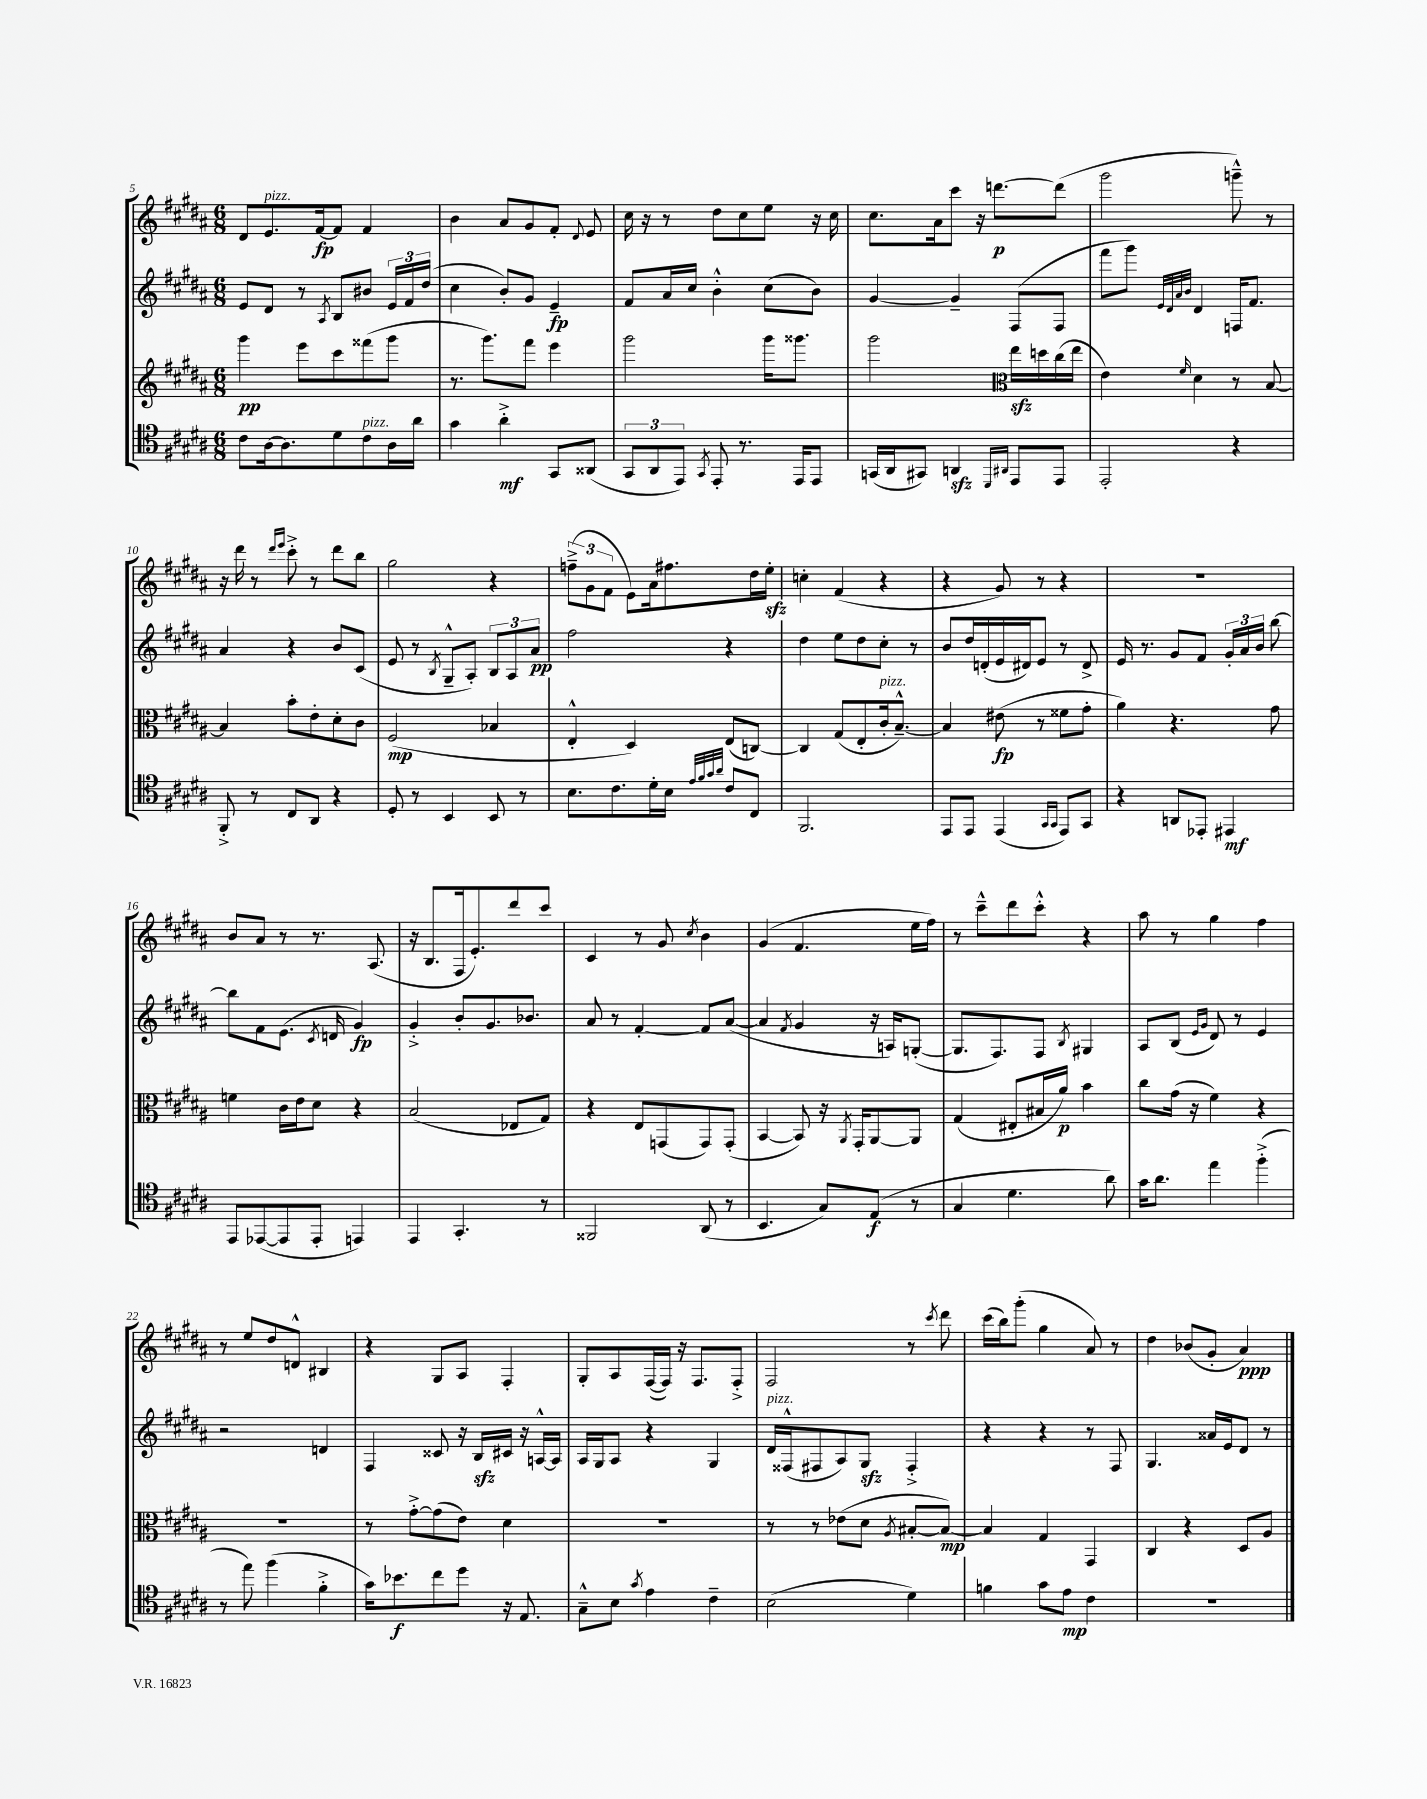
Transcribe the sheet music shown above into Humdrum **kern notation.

**kern	**dynam	**kern	**dynam	**kern	**dynam	**kern	**dynam
*part4	*part4	*part3	*part3	*part2	*part2	*part1	*part1
*staff4	*staff4	*staff3	*staff3	*staff2	*staff2	*staff1	*staff1
*clefC4	*	*clefG2	*	*clefG2	*	*clefG2	*
*k[f#c#g#d#a#]	*	*k[f#c#g#d#a#]	*	*k[f#c#g#d#a#]	*	*k[f#c#g#d#a#]	*
*M6/8	*	*M6/8	*	*M6/8	*	*M6/8	*
=5	=5	=5	=5	=5	=5	=5	=5
8c#\L	.	4ggg#\	pp	8e/L	.	8d#/L	.
!	!	!	!	!	!	!LO:TX:a:i:t=pizz.	!
[16A#\k	.	.	.	8d#/J	.	8.e/	.
8.A#\]	.	.	.	.	.	.	.
.	.	8eee\L	.	8r	.	.	.
.	.	.	.	.	.	[16f#/k	fp
.	.	.	.	8qA#/	.	.	.
8d#\	.	8ccc#\	.	8B/L	.	8f#/J]	.
!LO:TX:a:i:t=pizz.	!	!	!	!	!	!	!
8c#\	.	(8fff##X\	.	8b#X/J	.	4f#/	.
16A#\L	.	8ggg#\J	.	24e/LL	.	.	.
.	.	.	.	24f#/	.	.	.
16a#\JJ	.	.	.	.	.	.	.
.	.	.	.	(24dd#/JJ	.	.	.
=6	=6	=6	=6	=6	=6	=6	=6
4g#\	.	8.r	.	4cc#\	.	4b\	.
.	.	8.ggg#\L)	.	.	.	.	.
4a#'^\	mf	.	.	8b'/L)	.	8a#/L	.
.	.	8fff#\J	.	8g#/J	.	8g#/	.
8GG#/L	.	4eee\	.	4e~/	fp	8f#'/J	.
.	.	.	.	.	.	8qqd#/	.
(8AA##X/J	.	.	.	.	.	8e/	.
=7	=7	=7	=7	=7	=7	=7	=7
12GG#/L	.	2ggg#\	.	8f#/L	.	16cc#\	.
.	.	.	.	.	.	16r	.
12AA#/	.	.	.	.	.	.	.
.	.	.	.	16a#/L	.	8r	.
12EE/J)	.	.	.	.	.	.	.
.	.	.	.	16cc#/JJ	.	.	.
8qGG#/	.	.	.	.	.	.	.
8EE'/	.	.	.	4b'^^\	.	8dd#\L	.
8.r	.	.	.	.	.	8cc#\	.
.	.	16ggg#\KL	.	(8cc#\L	.	8ee\J	.
16EE/KL	.	8.ggg##X\J	.	.	.	.	.
8EE/J	.	.	.	8b\J)	.	16r	.
.	.	.	.	.	.	16cc#\	.
=8	=8	=8	=8	=8	=8	=8	=8
(16GGn/LL	.	2ggg#\	.	[4g#/	.	8.cc#\L	.
16AA#/J	.	.	.	.	.	.	.
8GG#X/J)	.	.	.	.	.	.	.
.	.	.	.	.	.	16a#\k	.
4AAnzz/	.	.	.	4g#~/]	.	8ccc#\J	.
.	.	.	.	.	.	16r	.
.	.	.	.	.	.	[8.dddn\L	p
16qqDD#/LL	.	.	.	.	.	.	.
16qqAA#X/JJ	.	.	.	.	.	.	.
*	*	*clefC3	*	*	*	*	*
8EE/L	.	16eezz\LL	.	(8F#/L	.	.	.
.	.	16ddn\	.	.	.	.	.
8EE/J	.	(16cc#\	.	8F#/J	.	(8ddd\J]	.
.	.	16ee\JJ	.	.	.	.	.
=9	=9	=9	=9	=9	=9	=9	=9
2EE'/	.	4e\)	.	8fff#\L	.	2ggg#\	.
.	.	.	.	8ggg#\J)	.	.	.
.	.	.	.	32qqe/LLL	.	.	.
.	.	.	.	32qqd#/	.	.	.
.	.	.	.	32qqa#/	.	.	.
.	.	16qqf#/	.	32qqb/JJJ	.	.	.
.	.	4d#\	.	4d#/	.	.	.
4r	.	8r	.	16Fn/KL	.	8gggn~^^\)	.
.	.	.	.	8.f#/J	.	.	.
.	.	[8B/	.	.	.	8r	.
!!LO:LB:g=z
=10	=10	=10	=10	=10	=10	=10	=10
8FF#'^/	.	4B/]	.	4a#/	.	16r	.
.	.	.	.	.	.	16ddd#\	.
8r	.	.	.	.	.	8r	.
.	.	.	.	.	.	16qqddd#/LL	.
.	.	.	.	.	.	16qqeee/JJ	.
8C#/L	.	8b'\L	.	4r	.	8ccc#'^\	.
8AA#/J	.	8e'\	.	.	.	8r	.
4r	.	8d#'\	.	8b/L	.	8ddd#\L	.
.	.	8c#\J	.	(8c#/J	.	8bb\J	.
=11	=11	=11	=11	=11	=11	=11	=11
8D#'/	.	(2F#/	mp	8e/	.	2gg#\	.
8r	.	.	.	8r	.	.	.
.	.	.	.	8qB/	.	.	.
4BB/	.	.	.	8G#~^^/L	.	.	.
.	.	.	.	8A#'/J)	.	.	.
8BB/	.	4B-X/	.	12B/L	.	4r	.
.	.	.	.	12A#/	.	.	.
8r	.	.	.	.	.	.	.
.	.	.	.	12a#/J	pp	.	.
=12	=12	=12	=12	=12	=12	=12	=12
8.B\L	.	4E'^^/	.	2ff#\	.	(12ffn~^\L	.
.	.	.	.	.	.	12g#\	.
.	.	.	.	.	.	12f#\J	.
8.c#\	.	.	.	.	.	.	.
.	.	4D#/)	.	.	.	8e\L)	.
16d#'\L	.	.	.	.	.	16a#\k	.
16B\JJ	.	.	.	.	.	8.ff#X\	.
32qqe/LLL	.	.	.	.	.	.	.
32qqf#/	.	.	.	.	.	.	.
32qqg#/	.	.	.	.	.	.	.
32qqa#/JJJ	.	.	.	.	.	.	.
8c#/L	.	(8E/L	.	4r	.	.	.
8C#/J	.	[8Cn/J)	.	.	.	16dd#\L	.
.	.	.	.	.	.	16eezz'\JJ	.
=13	=13	=13	=13	=13	=13	=13	=13
2.FF#/	.	4C/]	.	4dd#\	.	4ccn'\	.
.	.	(8G#/L	.	8ee\L	.	(4f#/	.
.	.	8E'/	.	8dd#\	.	.	.
!	!	!LO:TX:a:i:t=pizz.	!	!	!	!	!
.	.	16c#'/k	.	8cc#'\J	.	4r	.
.	.	[8.B~^^/J)	.	.	.	.	.
.	.	.	.	8r	.	.	.
=14	=14	=14	=14	=14	=14	=14	=14
8EE/L	.	4B/]	.	8b/L	.	4r	.
8EE/J	.	.	.	16dd#/L	.	.	.
.	.	.	.	(16dn'/	.	.	.
(4EE/	.	(8e#X\	fp	16e/	.	8g#/)	.
.	.	.	.	16d#X/J)	.	.	.
.	.	8r	.	8e/J	.	8r	.
16qqGG#/LL	.	.	.	.	.	.	.
16qqGG#/JJ	.	.	.	.	.	.	.
8EE/L)	.	8f##X\L	.	8r	.	4r	.
8GG#/J	.	8g#'\J	.	8d#^/	.	.	.
=15	=15	=15	=15	=15	=15	=15	=15
4r	.	4a#\)	.	16e/	.	2.r	.
.	.	.	.	8.r	.	.	.
8AAn/L	.	4.r	.	8g#/L	.	.	.
8EE-X'/J	.	.	.	8f#/J	.	.	.
4EE#X/	mf	.	.	24g#'/LL	.	.	.
.	.	.	.	24a#/	.	.	.
.	.	.	.	24b/JJ	.	.	.
.	.	8g#\	.	[8bb\	.	.	.
!!LO:LB:g=z
=16	=16	=16	=16	=16	=16	=16	=16
8EE/L	.	4fn\	.	8bb\L]	.	8b/L	.
([8EE-X/	.	.	.	8f#\	.	8a#/J	.
8EE-/]	.	16c#\LL	.	(8.e\J	.	8r	.
.	.	16e\J	.	.	.	.	.
8EE-'/J	.	8d#\J	.	.	.	8.r	.
.	.	.	.	8qc#/	.	.	.
.	.	.	.	16dn/	.	.	.
4EEn/)	.	4r	.	4g#/)	fp	.	.
.	.	.	.	.	.	(8.A#/	.
=17	=17	=17	=17	=17	=17	=17	=17
4EE/	.	(2B/	.	4g#'^/	.	16r	.
.	.	.	.	.	.	8.B/L	.
4.GG#'/	.	.	.	8b'/L	.	16F#/k	.
.	.	.	.	.	.	8.e'/)	.
.	.	.	.	8.g#/	.	.	.
.	.	8E-X/L	.	.	.	8ddd#/	.
.	.	.	.	8.b-X/J	.	.	.
8r	.	8G#/J)	.	.	.	8ccc#/J	.
=18	=18	=18	=18	=18	=18	=18	=18
2FF##X/	.	4r	.	8a#/	.	4c#/	.
.	.	.	.	8r	.	.	.
.	.	8E/L	.	[4f#'/	.	8r	.
.	.	(8GGn/	.	.	.	8g#/	.
.	.	.	.	.	.	8qcc#/	.
(8AA#/	.	8GG/)	.	8f#/L]	.	4b\	.
8r	.	(8GG'/J	.	([8a#/J	.	.	.
=19	=19	=19	=19	=19	=19	=19	=19
4.BB/	.	[4BB/	.	4a#/]	.	(4g#/	.
.	.	.	.	8qf#/	.	.	.
.	.	8BB/])	.	4g#/	.	4.f#/	.
8G#/L)	.	16r	.	.	.	.	.
.	.	8qAA#/	.	.	.	.	.
.	.	16GG#'/KL	.	.	.	.	.
(8E/J	f	[8AA#/	.	16r	.	.	.
.	.	.	.	16An/KL)	.	.	.
8r	.	8AA#/J]	.	([8Gn'/J	.	16ee\LL	.
.	.	.	.	.	.	16ff#\JJ)	.
=20	=20	=20	=20	=20	=20	=20	=20
4G#/	.	(4G#/	.	8.G/L]	.	8r	.
.	.	.	.	.	.	8ccc#~^^\L	.
.	.	.	.	8.F#/)	.	.	.
4.d#\	.	8E#X'/L	.	.	.	8ddd#\	.
.	.	16B#X/L	.	8F#/J	.	8ccc#'^^\J	.
.	.	16a#/JJ)	p	.	.	.	.
.	.	.	.	8qB/	.	.	.
.	.	4b\	.	4G#X/	.	4r	.
8a#\)	.	.	.	.	.	.	.
=21	=21	=21	=21	=21	=21	=21	=21
16g#\KL	.	8cc#\L	.	8A#/L	.	8aa#\	.
8.a#\J	.	.	.	.	.	.	.
.	.	(16g#\Jk	.	(8B/J	.	8r	.
.	.	16r	.	.	.	.	.
.	.	.	.	16qqe/LL	.	.	.
.	.	.	.	16qqg#/JJ	.	.	.
4ee\	.	4f#\)	.	8d#/)	.	4gg#\	.
.	.	.	.	8r	.	.	.
(4ff#'^\	.	4r	.	4e/	.	4ff#\	.
!!LO:LB:g=z
=22	=22	=22	=22	=22	=22	=22	=22
8r	.	2.r	.	2r	.	8r	.
8ee\)	.	.	.	.	.	8ee/L	.
(4ff#\	.	.	.	.	.	8dd#/	.
.	.	.	.	.	.	8dn^^/J	.
4f#'^\	.	.	.	4dn/	.	4B#X/	.
=23	=23	=23	=23	=23	=23	=23	=23
16g#\KL)	.	8r	.	4F#/	.	4r	.
8.b-X\	f	.	.	.	.	.	.
.	.	[8g#'^\L	.	.	.	.	.
8cc#\	.	(8g#\]	.	8c##X/	.	8G#/L	.
8dd#\J	.	8e\J)	.	16r	.	8A#/J	.
.	.	.	.	16Bzz/LL	.	.	.
16r	.	4d#\	.	16c#X/JJ	.	4F#'/	.
8.E/	.	.	.	16r	.	.	.
.	.	.	.	[16An^^/LL	.	.	.
.	.	.	.	16A/JJ]	.	.	.
=24	=24	=24	=24	=24	=24	=24	=24
8G#~^^\L	.	2.r	.	16A#/LL	.	8G#'/L	.
.	.	.	.	16G#/J	.	.	.
8B\J	.	.	.	8A#/J	.	8A#/	.
8qg#/	.	.	.	.	.	.	.
4e\	.	.	.	4r	.	([16F#/L	.
.	.	.	.	.	.	16F#/JJ])	.
.	.	.	.	.	.	16r	.
.	.	.	.	.	.	8.F#/L	.
4c#~\	.	.	.	4G#/	.	.	.
.	.	.	.	.	.	8F#'^/J	.
=25	=25	=25	=25	=25	=25	=25	=25
!	!	!	!	!LO:TX:a:i:t=pizz.	!	!	!
(2B\	.	8r	.	16d#/LL	.	2F#/	.
.	.	.	.	(16F##X^^/J	.	.	.
.	.	8r	.	8F#X/	.	.	.
.	.	(8e-X\L	.	8A#/)	.	.	.
.	.	8d#\J	.	8G#zz/J	.	.	.
.	.	8qA#/	.	.	.	.	.
4d#\)	.	[8B#X'/L	.	4F#'^/	.	8r	.
.	.	.	.	.	.	8qccc#/	.
.	.	8B#/J_)	mp	.	.	8ddd#\	.
=26	=26	=26	=26	=26	=26	=26	=26
4fn\	.	4B#/]	.	4r	.	(16ccc#\LL	.
.	.	.	.	.	.	16bb\J)	.
.	.	.	.	.	.	(8ggg#'\J	.
8g#\L	.	4G#/	.	4r	.	4gg#\	.
8e\J	mp	.	.	.	.	.	.
4c#\	.	4GG#/	.	8r	.	8a#/)	.
.	.	.	.	8F#/	.	8r	.
=27	=27	=27	=27	=27	=27	=27	=27
2.r	.	4C#/	.	4.G#/	.	4dd#\	.
.	.	4r	.	.	.	(8b-X/L	.
.	.	.	.	16a##X/LL	.	8g#'/J	.
.	.	.	.	16e/J	.	.	.
.	.	8D#/L	.	8d#/J	.	4a#/)	ppp
.	.	8A#/J	.	8r	.	.	.
==	==	==	==	==	==	==	==
*-	*-	*-	*-	*-	*-	*-	*-
